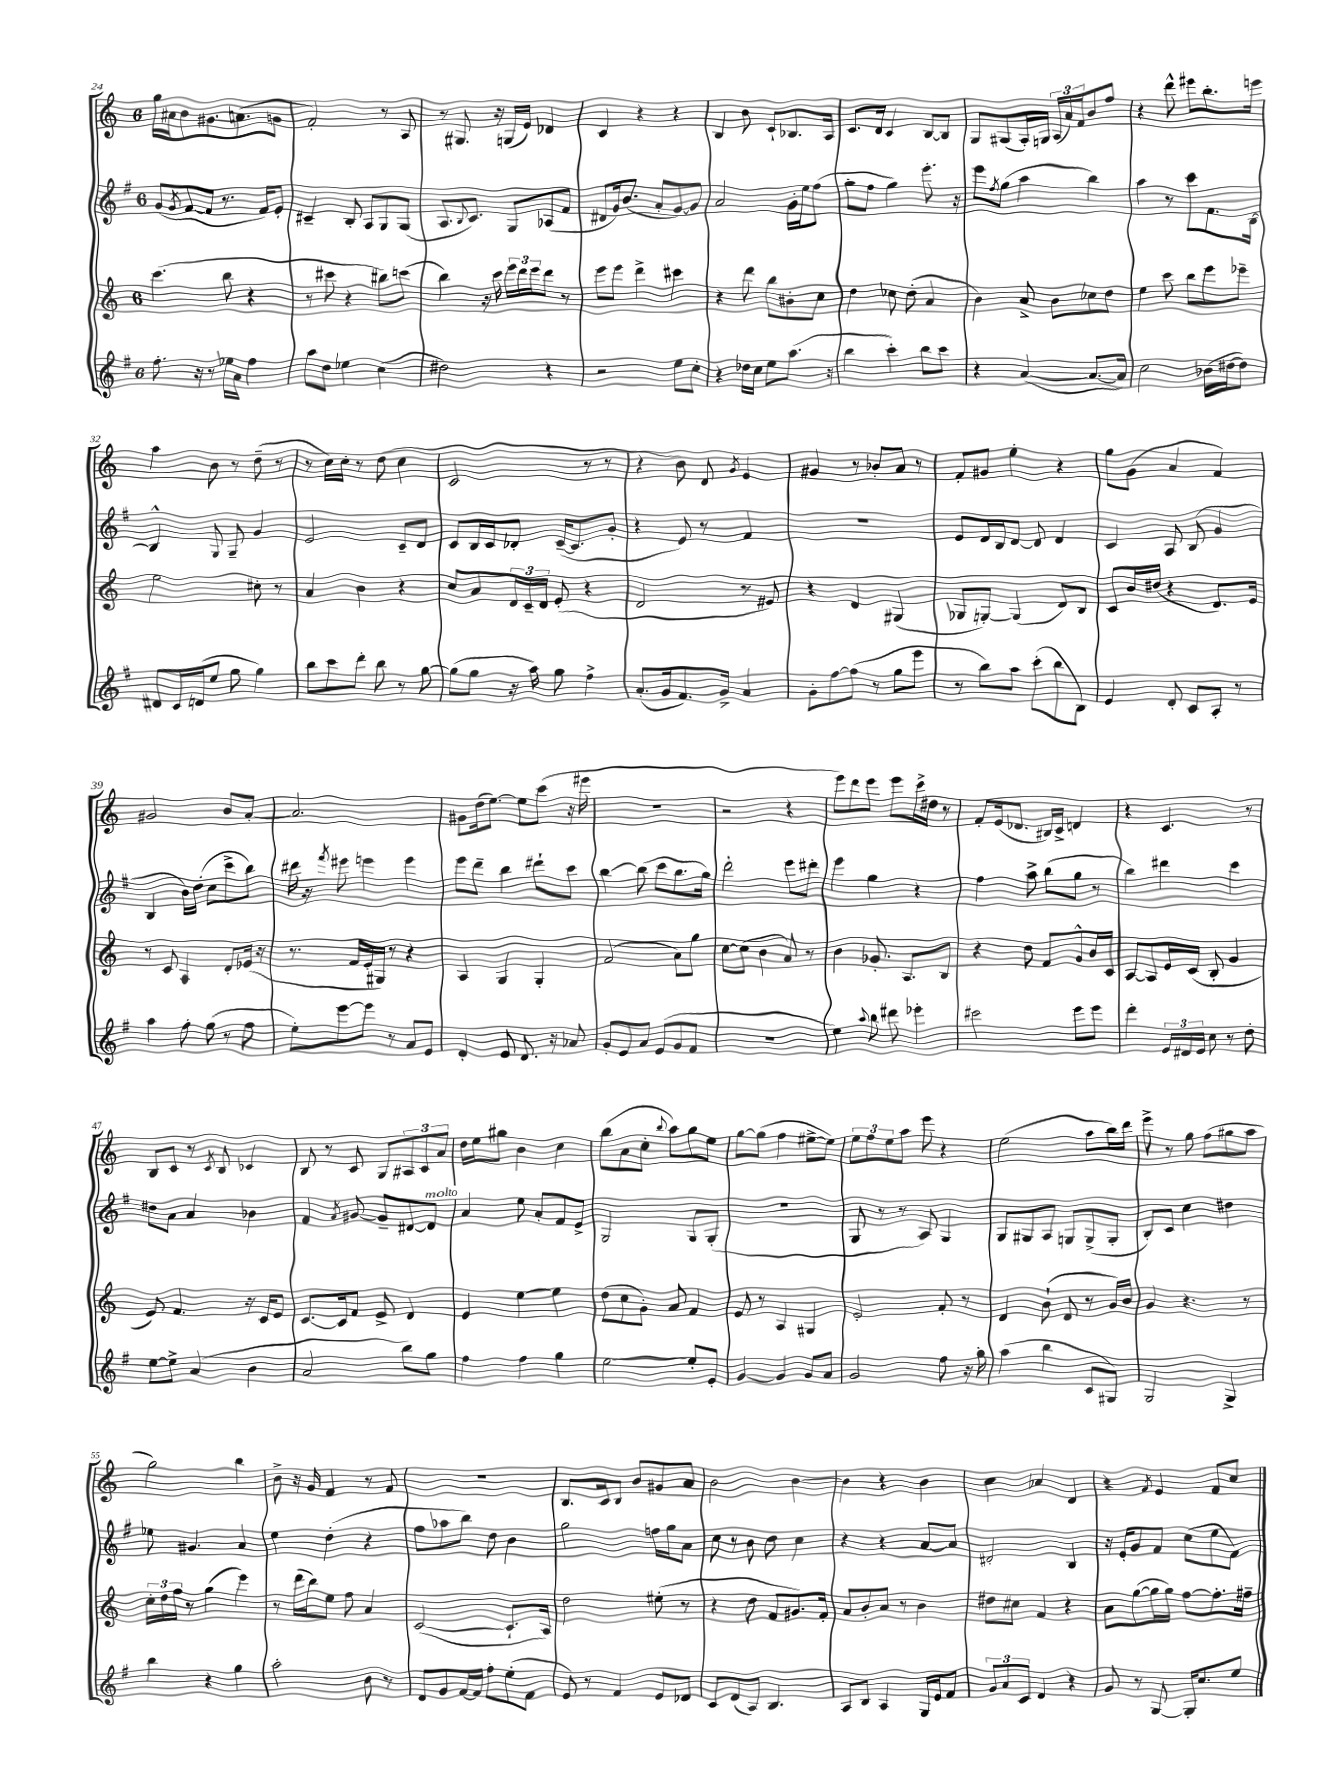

**kern	**kern	**kern	**kern
*staff4	*staff3	*staff2	*staff1
*clefG2	*clefG2	*clefG2	*clefG2
*k[f#]	*k[]	*k[f#]	*k[]
*M6/8	*M6/8	*M6/8	*M6/8
8.ff#'	(4.ccc	(8g	16gg
.	.	.	16a#
.	.	8qg	.
.	.	[8f#	8b
16r	.	.	.
8r	.	8f#]	8.g#
16ee-	8bb	8.r	.
16a	.	.	(8.a
4ff#	4r	.	.
.	.	16f#)	.
.	.	8e'	8g
=	=	=	=
8aa	8r	4c#~	2f')
8dd	8ccc#	.	.
4ee-	4r	8B'	.
.	.	8A	.
(4cc	8bb#)	8G	8r
.	(8ccc	(8G	8A
=	=	=	=
2dd#)	4bb)	8.A	8r
.	.	.	8.G#
.	.	8qqB	.
.	.	8.c)	.
.	16r	.	.
.	16ccc	.	16r
.	24eee	8G	(16G
.	24ddd	.	.
.	.	.	16e)
.	24eee	.	.
4r	8ddd	(8A-	4d-
.	8r	8f#	.
=	=	=	=
2r	8eee	8d#	4c
.	8eee	16g)	.
.	.	(8.b	.
.	4ddd^	.	4r
.	.	8a'	.
8ee	4ccc#	[8g)	4r
8cc'	.	8g]	.
=	=	=	=
4r	4r	2a	4B
16dd-	8ddd	.	8b
16cc	.	.	.
8ee	8bb	.	8c`
(8.aa	8b#'	16g'	8.B-
.	.	16ee	.
.	8cc	(8ff#	.
16r	.	.	16A
=	=	=	=
4bb	4dd	8gg'	8.c
.	.	8ff#	.
.	.	.	16d
4ccc')	8cc-	4gg)	4c
.	(8dd'	.	.
8bb	4a	8.eee'	[8B
8ccc	.	.	8B]
.	.	16r	.
=	=	=	=
4r	4b)	8eee	8G
.	.	8qff#	.
.	.	(8gg	(8G#
([4a	8a^	4aa	16A')
.	.	.	16G
.	8b	.	(24A
.	.	.	24a)
.	.	.	24f
8.a_	8cc-	4bb)	8b
.	8dd	.	8ff
16a])	.	.	.
=	=	=	=
2cc	4ee	4aa	4r
.	8ccc	8r	8ddd^^
.	8bb	8ccc	8eee#
(16b-	8eee	8.f#	8.bb'
[16dd#	.	.	.
8dd#])	8eee-~	.	.
.	.	[16B	16eee
=	=	=	=
8d#	2ee	4B^^]	4aa
16c	.	.	.
(16d	.	.	.
8ee	.	8G	8b
8gg	.	8G~	8r
4gg)	8cc#'	4g	(8dd~
.	8r	.	8r
=	=	=	=
8bb	4a	2e	8r
8ccc	.	.	16cc)
.	.	.	16cc'
8ddd'	4b	.	8r
8bb	.	.	(8dd
8r	4r	8c~	4cc
[8gg	.	8d	.
=	=	=	=
(8gg]	8cc	8c	2c
8gg	8a	16B	.
.	.	16c	.
16r	24d	8d-'	.
.	24c~	.	.
16aa)	.	.	.
.	24d	.	.
8gg	(8e'	([16c~	.
.	.	8.c]	.
4ff#^	4r	.	8r
.	.	8g'	8r
=	=	=	=
(8.a'	2d	4r	4r
16g	.	.	.
8.f#)	.	8e)	8b)
.	.	8r	8d
16g^	.	.	.
.	.	.	8qg
4a	8r	4f#	4e
.	8e#)	.	.
=	=	=	=
8g'	4r	2.r	4g#
[8ff#	.	.	.
(8ff#]	4d	.	8r
8r	.	.	8b-'
8gg	(4G#	.	8a
8eee	.	.	8r
=	=	=	=
8r	8G-	8e	8f'
8bb)	[8G')	16d	8g#
.	.	16B	.
8aa	(4G]	[8d	4ee'
(8ccc'	.	8d]	.
8bb	8d)	4d	4r
8B)	8B	.	.
=	=	=	=
4e	8c	4c	8gg
.	16b	.	(8g
.	(16dd#	.	.
8d'	4r	8A	4a
8c	.	(8B	.
8A'	8.d)	4g	4f)
8r	.	.	.
.	16e	.	.
=	=	=	=
4aa	8r	4B	2g#
.	8c	.	.
8ff#'	4A	16b)	.
.	.	(16dd'	.
(8gg	.	8cc	.
8r	8d'	8ccc^	8b
8ff#	(16e-	8bb)	[8a'
.	16r	.	.
=	=	=	=
8ee')	8.r	16ddd#	2.a]
.	.	16r	.
.	.	8qfff#	.
[8eee	.	8eee#	.
.	16f	.	.
8eee]	16e'	4eee	.
.	16G#)	.	.
8r	8r	.	.
8a	4r	4eee	.
8e	.	.	.
=	=	=	=
4d'	4A	8eee	8g#
.	.	8ddd~	(16dd
.	.	.	[8.ee)
8e	4G	4bb	.
8.d	.	.	8ee]
.	4G'	8ddd#`	(8ccc
16r	.	.	.
8a-	.	8ccc	16r
.	.	.	16eee#
=	=	=	=
8g'	(2f	[4bb	2.r
8e	.	.	.
8a	.	(8bb]	.
(8e	.	8ccc	.
8g	8a)	8.bb	.
8f#	8gg	.	.
.	.	16gg)	.
=	=	=	=
2.r	[8cc	2ddd'	2r
.	(8cc]	.	.
.	4b	.	.
.	8a)	8eee	4r
.	8r	8ddd#'	.
=	=	=	=
4ee)	4b	4eee	8eee)
.	.	.	8ddd
8qqaa	.	.	.
8bb	8.g-'	4gg	8eee
8ddd#	.	.	8eee
.	8.A	.	.
4eee-'	.	4r	16ccc^
.	.	.	16dd#
.	8B	.	8r
=	=	=	=
2ccc#	4r	4ff#	8f'
.	.	.	(16e
.	.	.	8.d-
.	8dd	8aa^	.
.	8f	(8bb	16B#)
.	.	.	16c^
8eee	8g^^	8gg	4d
8eee	16b	8r	.
.	16c	.	.
=	=	=	=
4ddd'	[8A	4bb)	4r
.	8A]	.	.
24e	16e	4ddd#	4.c
24d#	.	.	.
.	(16c	.	.
24e	.	.	.
8cc	8B'	.	.
8r	4g	4ccc	.
8dd'	.	.	8r
=	=	=	=
[8ee	8e)	8dd#	8B
8ee^]	4.f	8a	8c
(4a	.	4a	8r
.	.	.	8qc
.	.	.	8B
4b	16r	4b-	4c-
.	16c	.	.
.	8e	.	.
=	=	=	=
2a	[8.c	4f#	8B
.	.	.	8r
.	16c]	.	.
.	.	8qa	.
.	8f	[8g#	8c
.	8e^	8g#~]	8G
8bb)	4d	[8d#	12A#
.	.	.	12c
8gg	.	8d#]	.
.	.	.	12a
=	=	=	=
4ff#	4e	4a	16dd
.	.	.	16ee
.	.	.	8gg#
4ff#	[4ee	8ee	4b
.	.	8a'	.
4gg	4ee]	8f#	4cc
.	.	8e^	.
=	=	=	=
[2ee	(8dd	2G	(8bb
.	8cc	.	8a
.	8g')	.	8cc'
.	.	.	8qqbb
.	8a	.	8aa)
8ee']	4f	8G	8gg
8e'	.	(8G'	8ee
=	=	=	=
[4g	8e	2.r	[8gg
.	8r	.	(8gg]
4g]	4A	.	4ff
8g	4G#	.	[8ee#^
8a	.	.	8ee#])
=	=	=	=
2g	2e'	8G	12ee
.	.	.	12ff
.	.	8r	.
.	.	.	12ee
.	.	8r	8aa
.	.	8A)	8eee
8ff#	8f'	4G	4r
16r	8r	.	.
16gg'	.	.	.
=	=	=	=
(4aa	4d	8G	(2ee
.	.	8G#	.
4bb	(8b`	8A	.
.	8d	8G	.
8c	8r	(8G^	8aa
8G#)	16g)	8G'	16bb)
.	16b	.	16ddd
=	=	=	=
2G	4g	8B')	8eee^
.	.	8c	8r
.	4.r	4cc	8gg
.	.	.	(8ff
4G^	.	4dd#	8gg#
.	8r	.	8aa
=	=	=	=
4bb	24cc'	8ee-	2gg)
.	24dd	.	.
.	24ff	.	.
.	8r	4.g#	.
4r	(4gg	.	.
4gg	4eee)	4a	4bb
=	=	=	=
2aa'	8r	4ee	8b^
.	(16ddd	.	16r
.	16bb)	.	16g
.	8ee	(4dd'	4f
.	8ff	.	.
8b	4a	4r	8r
8r	.	.	8f
=	=	=	=
8d	([2c	8ff#	2.r
8g	.	8aa-	.
[16f#	.	8bb)	.
16f#]	.	.	.
8ff#'	.	8dd	.
(8ee'	8.c`]	4b	.
8f#	.	.	.
.	16A)	.	.
=	=	=	=
8e)	2dd	2gg	8.B
8r	.	.	.
.	.	.	16c
4f#	.	.	8B
.	.	.	8b
8e	(8ee#'	16ff	8g#
.	.	16gg	.
8d-	8r	8a	8a
=	=	=	=
8c	4r	8cc	2b
(8d	.	8r	.
8A)	8dd	8b	.
4.B	8f	8dd	.
.	8.g#)	4cc	[4b
.	16f'	.	.
=	=	=	=
8A	8a	4r	4b]
8B	8b'	.	.
4A	8a	4r	4r
.	8r	.	.
16G	4b	[8a	4b
16e	.	.	.
8f#	.	8a]	.
=	=	=	=
12g	8dd#	2d#'	4cc
12a	.	.	.
.	8cc#	.	.
12c	.	.	.
4d	4f	.	4a-
4r	4r	4B	4d
=	=	=	=
8g	8a	16r	4r
.	.	16e'	.
8r	([8gg	8g	.
.	.	.	8qf
[8G	16gg]	8f#	4e
.	16gg)	.	.
16G']	[8ff	(8cc	.
8.cc	.	.	.
.	8.ff']	8ee	8f
8ee	.	8f#)	8cc
.	16ff#~	.	.
==	==	==	==
*-	*-	*-	*-
